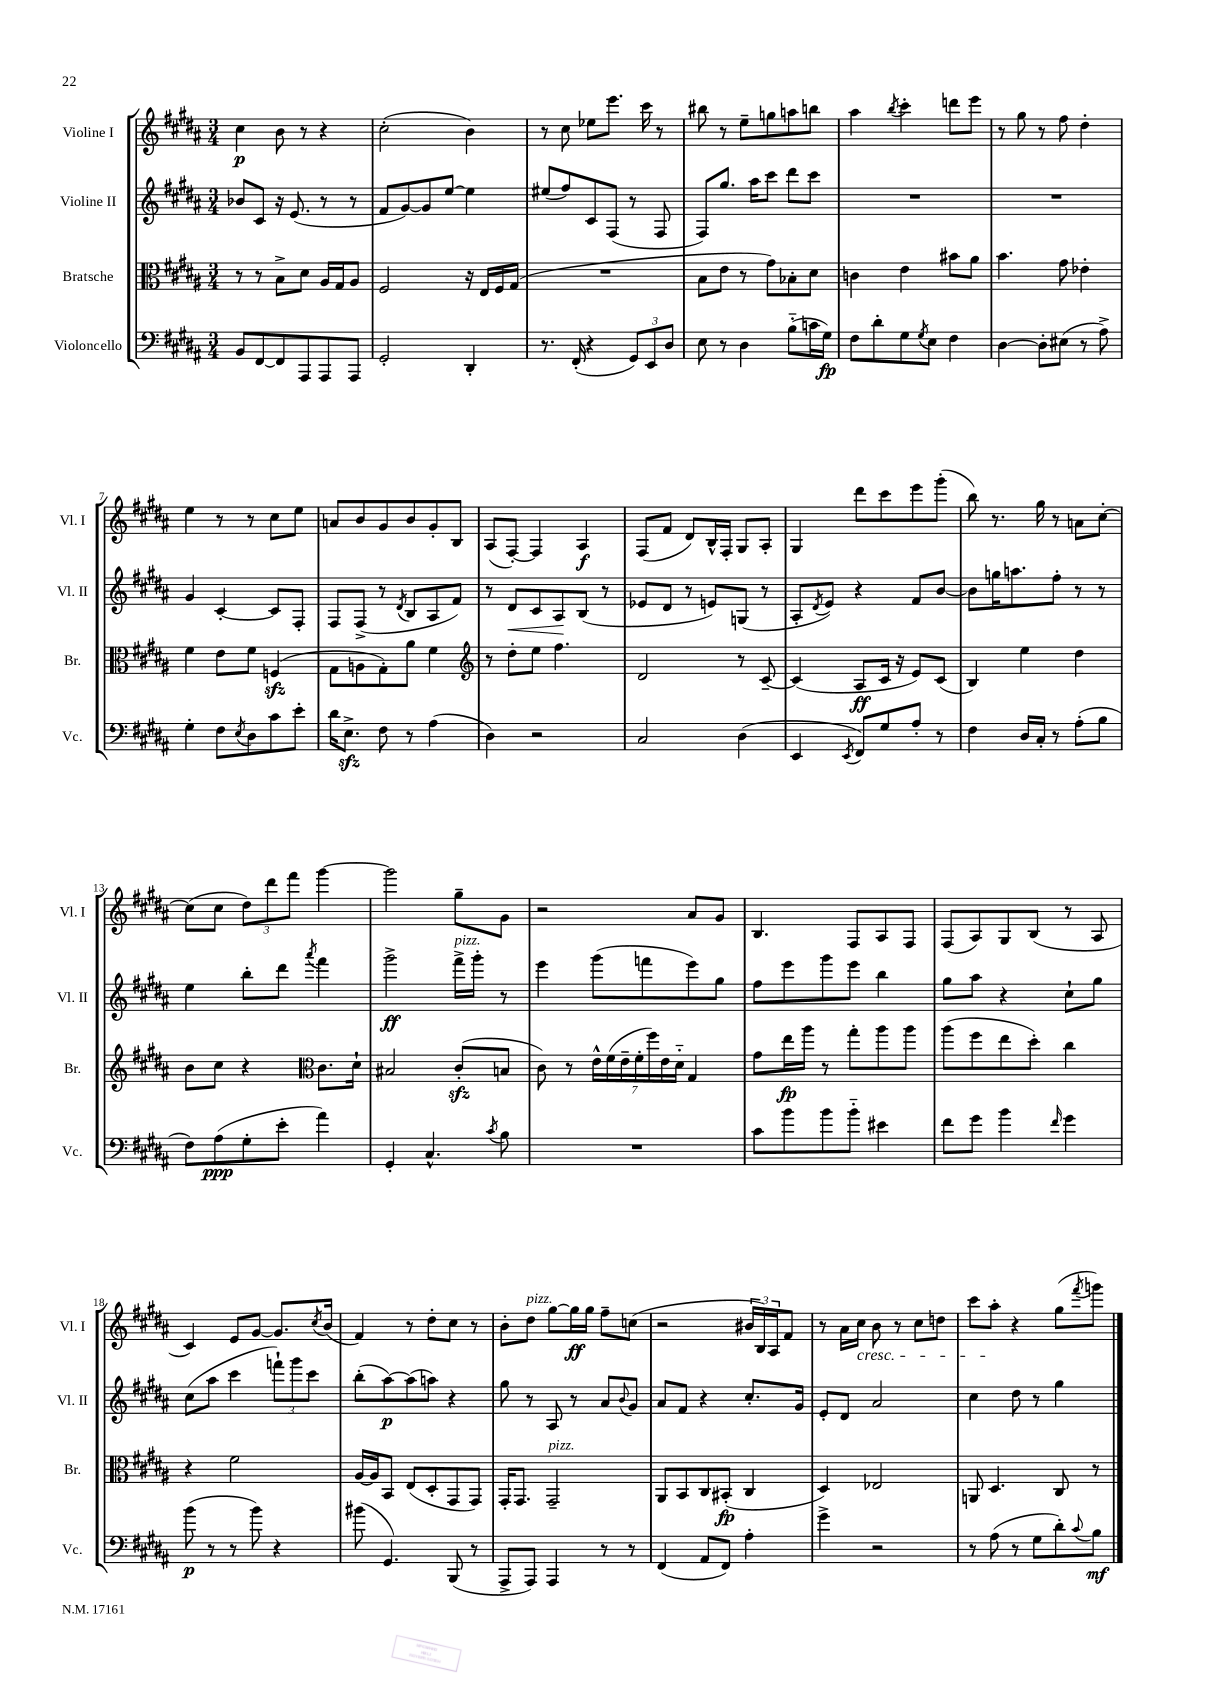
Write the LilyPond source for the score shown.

<<
\new StaffGroup <<
\new Staff = "s0" \with { instrumentName = "Violine I" shortInstrumentName = "Vl. I" } {
    \clef treble \key b \major \numericTimeSignature \time 3/4
    cis''4\p b'8 r8 r4 |
    cis''2-.( b'4) |
    r8 cis''8 ees''8 e'''8. cis'''16 r8 |
    bis''8 r8 e''8-- g''8 a''8 b''8 |
    ais''4 \acciaccatura { b''8 } cis'''4-. d'''8 e'''8 |
    r8 gis''8 r8 fis''8 dis''4-. |
    e''4 r8 r8 cis''8 e''8 |
    a'8 b'8 gis'8 b'8 gis'8-. b8 |
    ais8( fis8~-.) fis4 ais4\f |
    fis8( fis'8 dis'8) b16-^ fis16-. gis8 ais8-. |
    gis4 dis'''8 cis'''8 e'''8 gis'''8-.( |
    b''8) r8. gis''16 r8 a'8 cis''8~-. |
    cis''8( cis''8 \tuplet 3/2 { dis''8) dis'''8 fis'''8 } gis'''4~ |
    gis'''2 gis''8-- gis'8 |
    r2 ais'8 gis'8 |
    b4. fis8 ais8 fis8 |
    fis8( ais8) gis8 b8( r8 ais8 |
    cis'4) e'8 gis'8~ gis'8. \acciaccatura { cis''8 } b'16( |
    fis'4) r8 dis''8-. cis''8 r8 |
    b'8-. dis''8^\markup { \italic "pizz." } gis''8~ gis''16\ff gis''16 fis''8-- c''8( |
    r2 \tuplet 3/2 { bis'16 b16) ais16 } fis'8 |
    r8 ais'16 cis''16\cresc b'8 r8 cis''8 d''8 |
    cis'''8 ais''8-.\! r4 gis''8( \acciaccatura { fis'''8 } g'''8) \bar "|." |
}
\new Staff = "s1" \with { instrumentName = "Violine II" shortInstrumentName = "Vl. II" } {
    \clef treble \key b \major \numericTimeSignature \time 3/4
    bes'8 cis'8 r16 e'8.( r8 r8 |
    fis'8 gis'8~) gis'8 e''8~ e''4 |
    eis''8( fis''8) cis'8 fis8( r8 fis8 |
    fis8) gis''8. ais''16 cis'''8 dis'''8 cis'''8 |
    R2. |
    R2. |
    gis'4 cis'4~-. cis'8 fis8-. |
    fis8 fis8->( r8 \acciaccatura { dis'8 } b8 ais8 fis'8) |
    r8 dis'8\< cis'8 ais8\! b8( r8 |
    ees'8 dis'8 r8 e'8) g8( r8 |
    ais8-. \acciaccatura { dis'8 } e'8) r4 fis'8 b'8~ |
    b'8 g''16 a''8. fis''8-. r8 r8 |
    e''4 b''8-. dis'''8 \acciaccatura { ais'''8 } fis'''4 |
    gis'''2->\ff fis'''16->^\markup { \italic "pizz." } gis'''16-. r8 |
    e'''4 gis'''8( f'''8 e'''8) gis''8 |
    fis''8 e'''8 gis'''8 e'''8 b''4 |
    gis''8 ais''8 r4 cis''8-! gis''8 |
    cis''8( ais''8 cis'''4 \tuplet 3/2 { f'''8-!) gis'''8 cis'''8 } |
    b''8-.( ais''8~\p) ais''8( a''8) r4 |
    gis''8 r8 ais8 r8 ais'8 \appoggiatura { b'8 } gis'8 |
    ais'8 fis'8 r4 cis''8.-. gis'16 |
    e'8-. dis'8 ais'2 |
    cis''4 dis''8 r8 gis''4 \bar "|." |
}
\new Staff = "s2" \with { instrumentName = "Bratsche" shortInstrumentName = "Br." } {
    \clef alto \key b \major \numericTimeSignature \time 3/4
    r8 r8 b8-> dis'8 ais16 gis16 ais8 |
    fis2 r16 e16 fis16 gis16( |
    R2. |
    b8 e'8 r8 gis'8) bes8-. dis'8 |
    c'4 e'4 bis'8 ais'8 |
    b'4. gis'8 ees'4-. |
    fis'4 e'8 fis'8 f4\sfz( |
    gis8 a8 gis8-.) ais'8 fis'4 |
    \clef treble r8 dis''8-. e''8 fis''4. |
    dis'2 r8 cis'8~-- |
    cis'4( ais8\ff cis'16 r16 e'8) cis'8( |
    b4) e''4 dis''4 |
    b'8 cis''8 r4 \clef alto cis'8. dis'16-! |
    bis2 cis'8-.\sfz( b8 |
    cis'8) r8 \tuplet 7/4 { e'16-^ fis'16( e'16-- fis'16-. fis''16) e'16 dis'16-_ } gis4 |
    gis'8 e''16\fp ais''16 r8 gis''8-. ais''8 ais''8 |
    ais''8( fis''8 e''8 dis''8-.) cis''4 |
    r4 fis'2 |
    ais16~ ais16 b,8 e8( dis8-. gis,8 gis,8) |
    gis,16-. gis,8. gis,2--^\markup { \italic "pizz." } |
    ais,8 b,8 cis8 bis,8-.\fp( cis4 |
    dis4) ees2 |
    a,8 dis4. cis8 r8 \bar "|." |
}
\new Staff = "s3" \with { instrumentName = "Violoncello" shortInstrumentName = "Vc." } {
    \clef bass \key b \major \numericTimeSignature \time 3/4
    b,8 fis,8~ fis,8 ais,,8 ais,,8 ais,,8 |
    gis,2-. dis,4-. |
    r8. fis,16-.( r4 \tuplet 3/2 { gis,8) e,8 dis8 } |
    e8 r8 dis4 b8-_( c'16 gis16\fp) |
    fis8 dis'8-. gis8 \acciaccatura { gis8 } e8 fis4 |
    dis4~ dis8-. eis8( r8 ais8->) |
    gis4-. fis8 \acciaccatura { e8 } dis8 cis'8 e'8-. |
    dis'16 e8.->\sfz fis8 r8 ais4( |
    dis4) r2 |
    cis2 dis4( |
    e,4 \acciaccatura { e,8 } fis,8) gis8 ais8-. r8 |
    fis4 dis16 cis16-. r8 ais8-.( b8 |
    fis8) ais8\ppp( gis8-. e'8-. ais'4) |
    gis,4-. cis4.-^ \acciaccatura { cis'8 } b8 |
    R2. |
    cis'8 b'8 b'8 b'8-_ eis'4 |
    fis'8 gis'8 b'4 \grace { fis'16 } gis'4 |
    b'8\p( r8 r8 b'8) r4 |
    bis'8( gis,4.) b,,8( r8 |
    ais,,8-> ais,,8) ais,,4 r8 r8 |
    fis,4( ais,8 fis,8) ais4-. |
    gis'4-> r2 |
    r8 ais8( r8 gis8 dis'8-.) \appoggiatura { cis'8 } b8\mf \bar "|." |
}
>>
>>
